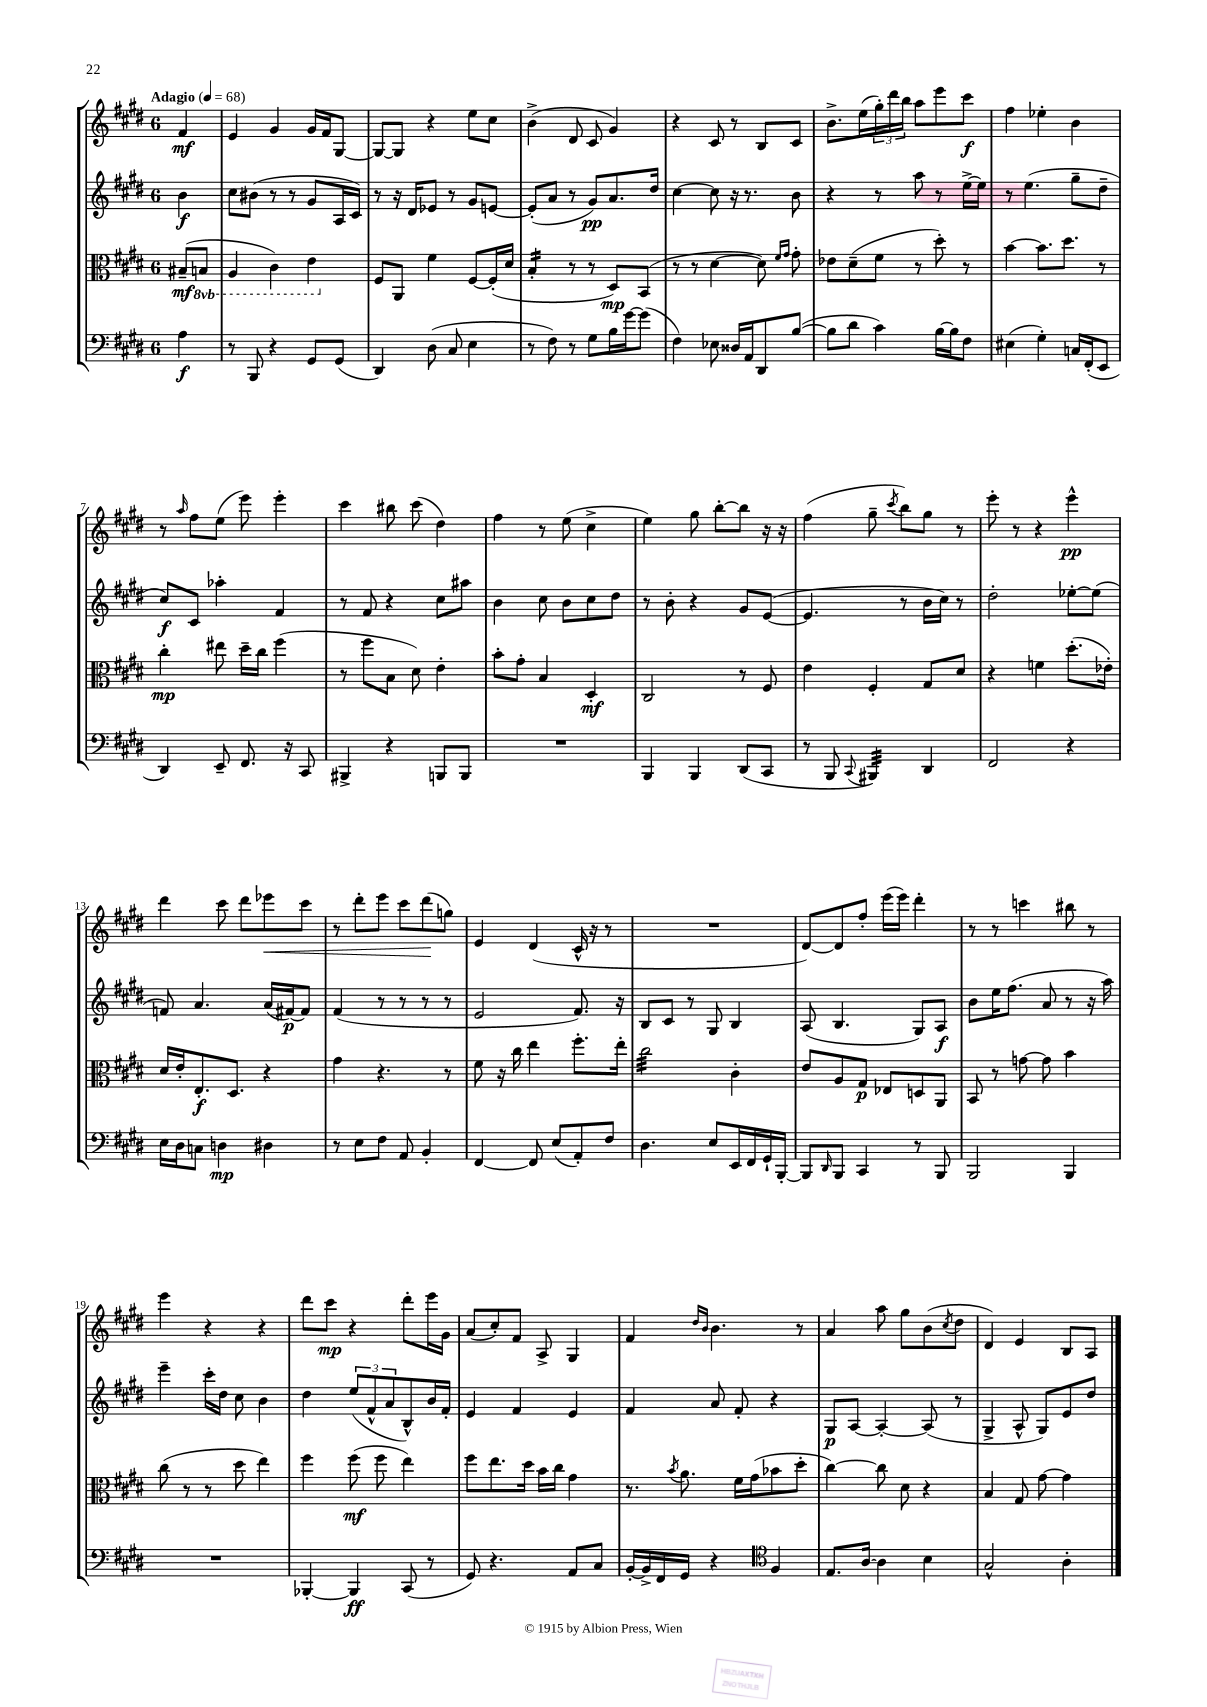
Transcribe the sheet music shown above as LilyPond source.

<<
\new StaffGroup <<
\new Staff = "s0" {
    \clef treble \key e \major \once \override Staff.TimeSignature.style = #'single-digit \time 6/8 \partial 4 \tempo "Adagio" 4 = 68
    fis'4\mf |
    e'4 gis'4 gis'16 fis'16 gis8~ |
    gis8~ gis8 r4 e''8 cis''8 |
    b'4->( dis'8 cis'8 gis'4) |
    r4 cis'8 r8 b8 cis'8 |
    b'8.-> e''16( \tuplet 3/2 { gis''16-.) dis'''16 b''16 } a''8 e'''8 cis'''8\f |
    fis''4 ees''4-. b'4 |
    r8 \grace { a''16 } fis''8 e''8( e'''8) e'''4-. |
    cis'''4 bis''8 cis'''8( dis''4) |
    fis''4 r8 e''8( cis''4-> |
    e''4) gis''8 b''8~-. b''8 r16 r16 |
    fis''4( gis''8-- \acciaccatura { cis'''8 } b''8) gis''8 r8 |
    e'''8-. r8 r4 e'''4-^\pp |
    dis'''4 cis'''8 dis'''8 ees'''8\< cis'''8 |
    r8 dis'''8-. e'''8 cis'''8 dis'''8\!( g''8) |
    e'4 dis'4( cis'16-^ r16 r8 |
    R2. |
    dis'8~) dis'8 fis''8-. e'''16( e'''16) dis'''4-. |
    r8 r8 c'''4 bis''8 r8 |
    e'''4 r4 r4 |
    dis'''8 cis'''8\mp r4 dis'''8-. e'''16 gis'16 |
    a'8( cis''8-.) fis'8 a8-> gis4 |
    fis'4 \grace { dis''16 b'16 } b'4. r8 |
    a'4 a''8 gis''8 b'8( \acciaccatura { cis''8 } dis''8 |
    dis'4) e'4 b8 a8 \bar "|." |
}
\new Staff = "s1" {
    \clef treble \key e \major \once \override Staff.TimeSignature.style = #'single-digit \time 6/8 \partial 4
    b'4\f |
    cis''8 bis'8( r8 r8 gis'8 a16 cis'16) |
    r8 r16 dis'16 ees'8 r8 gis'8 e'8~ |
    e'8-.( a'8 r8 gis'8\pp) a'8. dis''16 |
    cis''4~ cis''8 r16 r8. b'8 |
    r4 r8 a''8 r8 e''16~-> e''16 |
    r8 e''4.( gis''8-- dis''8-- |
    cis''8\f) cis'8 aes''4-. fis'4 |
    r8 fis'8 r4 cis''8 ais''8 |
    b'4 cis''8 b'8 cis''8 dis''8 |
    r8 b'8-. r4 gis'8 e'8~( |
    e'4. r8 b'16 cis''16) r8 |
    dis''2-. ees''8~-. ees''8( |
    f'8) a'4. a'16( fis'16~\p) fis'8 |
    fis'4( r8 r8 r8 r8 |
    e'2 fis'8.) r16 |
    b8 cis'8 r8 gis8 b4 |
    a8( b4. gis8) a8\f |
    b'8 e''16 fis''8.( a'8 r8 r16 a''16) |
    e'''4-- cis'''16-. dis''16 cis''8 b'4 |
    dis''4 \tuplet 3/2 { e''8( fis'8-^ a'8 } b8-^) b'16 fis'16-. |
    e'4 fis'4 e'4 |
    fis'4 a'8 fis'8-. r4 |
    gis8\p a8~ a4~-. a8( r8 |
    gis4-> a8-^ gis8) e'8 dis''8 \bar "|." |
}
\new Staff = "s2" {
    \clef alto \key e \major \once \override Staff.TimeSignature.style = #'single-digit \time 6/8 \set Staff.ottavationMarkups = #ottavation-simple-ordinals \partial 4
    bis8--\mf( \ottava #-1 b,!8 |
    a,4 cis4) e4 \ottava #0 |
    fis8 a,8 fis'4 fis8~ fis16-.( dis'16 |
    b4:16-. r8 r8 dis8\mp) b,8( |
    r8 r8 dis'4~ dis'8) \grace { fis'16 gis'16 } gis'8-. |
    ees'8 dis'8--( fis'8 r8 dis''8-.) r8 |
    b'4~ b'8. dis''8. r8 |
    cis''4-.\mp eis''8 dis''16-- cis''16 fis''4( |
    r8 fis''8 b8 dis'8) e'4-. |
    b'8-. gis'8-. b4 dis4-.\mf |
    cis2 r8 fis8 |
    e'4 fis4-. gis8 dis'8 |
    r4 f'4 dis''8.-.( ees'16-.) |
    dis'16 e'16-. e8.-.\f dis8. r4 |
    gis'4 r4. r8 |
    fis'8 r16 cis''16 e''4 fis''8.-. e''16-. |
    cis''2:32 cis'4-. |
    e'8 a8 gis8\p ees8 d8 a,8 |
    b,8 r8 g'8~ g'8 b'4 |
    cis''8( r8 r8 dis''8 e''4) |
    fis''4 fis''8\mf( fis''8 e''4) |
    fis''8 e''8. dis''16 b'16 cis''16 gis'4 |
    r8. \acciaccatura { b'8 } a'8. fis'16 gis'16( bes'8 dis''8-. |
    cis''4~) cis''8 dis'8 r4 |
    b4 gis8 gis'8~ gis'4 \bar "|." |
}
\new Staff = "s3" {
    \clef bass \key e \major \once \override Staff.TimeSignature.style = #'single-digit \time 6/8 \partial 4
    a4\f |
    r8 b,,8 r4 gis,8 gis,8( |
    dis,4) dis8( cis8 e4 |
    r8 fis8) r8 gis8 b16 gis'16~ gis'8( |
    fis4) ees8 disis16 a,16 dis,8 b8~( |
    b8 dis'8 cis'4) b16~ b16 fis8 |
    eis4( gis4-.) c16 fis,16-.( e,8 |
    dis,4) e,8-- fis,8. r16 cis,8 |
    bis,,4-> r4 b,,8 b,,8 |
    R2. |
    b,,4 b,,4 dis,8( cis,8 |
    r8 b,,8 \appoggiatura { cis,8 } bis,,4:32) dis,4 |
    fis,2 r4 |
    e16 dis16 c8 d4\mp dis4 |
    r8 e8 fis8 a,8 b,4-. |
    fis,4~ fis,8 e8( a,8-.) fis8 |
    dis4. e8 e,16 fis,16 gis,16-! b,,16~-. |
    b,,8 \grace { dis,16 } b,,8 cis,4 r8 b,,8 |
    b,,2 b,,4 |
    R2. |
    bes,,4~-. bes,,4\ff cis,8( r8 |
    gis,8) r4. a,8 cis8 |
    b,16~-. b,16-> fis,16 gis,16 r4 \clef tenor fis4 |
    e8. a16~ a4 b4 |
    gis2-^ a4-. \bar "|." |
}
>>
>>
